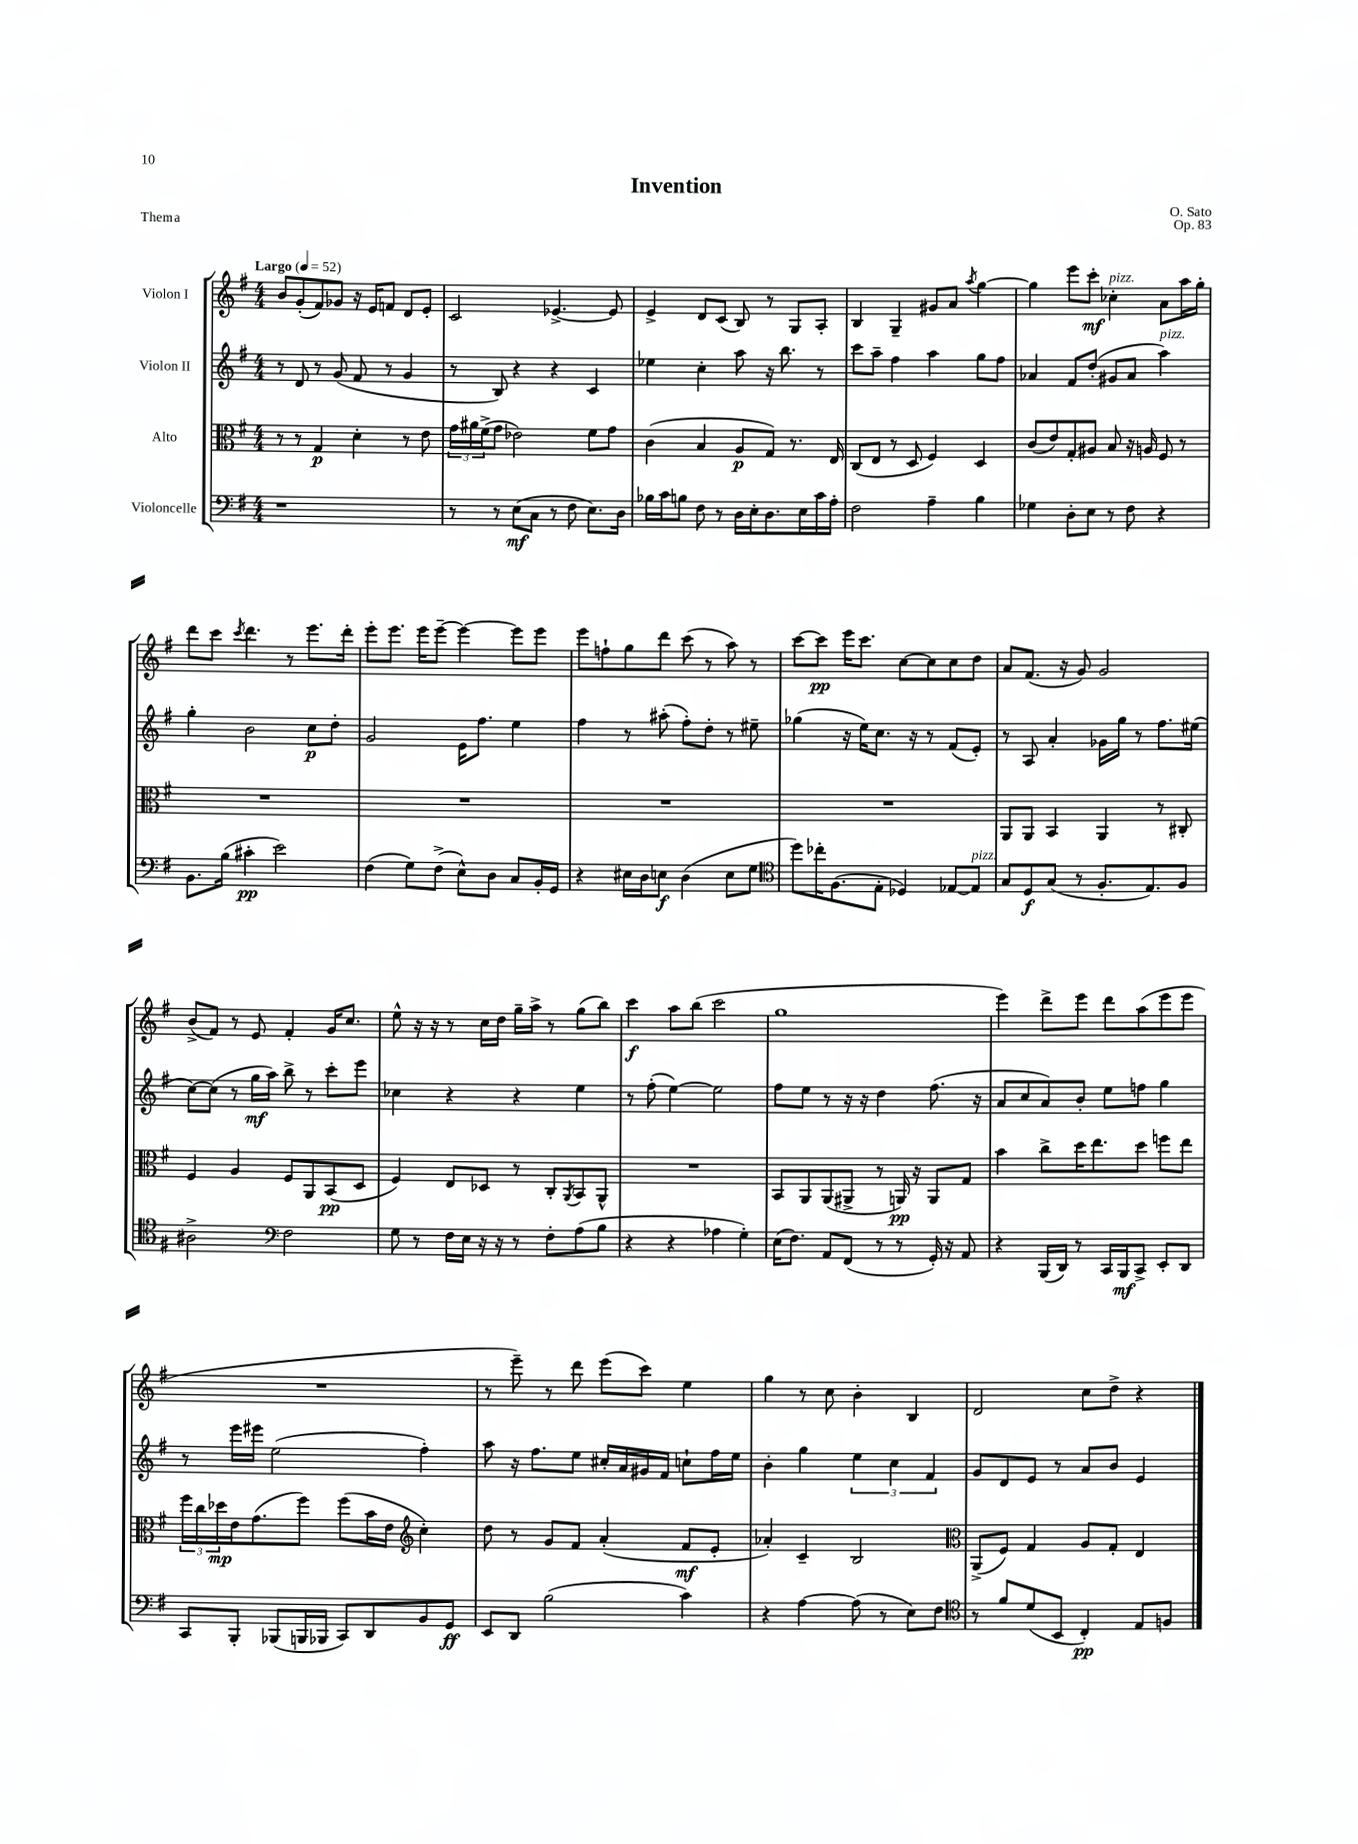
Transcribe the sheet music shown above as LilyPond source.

\header { title = "Invention" composer = "O. Sato" opus = "Op. 83" piece = "Thema" }
<<
\new StaffGroup <<
\new Staff = "s0" \with { instrumentName = "Violon I" } {
    \clef treble \key g \major \numericTimeSignature \time 4/4 \tempo "Largo" 4 = 52
    b'8 g'8-.( fis'8) ges'8 r16 e'16 f'8 d'8 e'8-. |
    c'2 ees'4.~-> ees'8 |
    e'4-> d'8 c'8( b8) r8 g8 a8-. |
    b4 g4-- gis'8 a'8 \acciaccatura { a''8 } g''4~ |
    g''4 e'''8 c'''8-.\mf ces''4-.^\markup { \italic "pizz." } a'8 a''16 g''16-. |
    d'''8 c'''8 \acciaccatura { c'''8 } d'''4. r8 e'''8. d'''16-. |
    e'''8-. e'''8. e'''16 e'''8~-- e'''4~ e'''8 e'''8 |
    e'''8 f''8-! g''8 d'''8 c'''8( r8 a''8) r8 |
    c'''8~ c'''8\pp e'''16 c'''8. c''8~ c''8 c''8 d''8 |
    a'8 fis'8.( r16 g'8) g'2 |
    b'8->( fis'8) r8 e'8 fis'4-. g'16 c''8. |
    e''8-^ r16 r16 r8 c''16 d''16 g''16-- a''16-> r8 g''8( b''8) |
    c'''4\f a''8 b''8( c'''2 |
    g''1 |
    e'''4) d'''8-> e'''8 d'''8 a''8( e'''8 e'''8 |
    R1 |
    r8 e'''8--) r8 d'''8 e'''8( c'''8) e''4 |
    g''4 r8 c''8 b'4-. b4 |
    d'2 c''8 d''8-> r4 \bar "|." |
}
\new Staff = "s1" \with { instrumentName = "Violon II" } {
    \clef treble \key g \major \numericTimeSignature \time 4/4
    r8 d'8 r8 g'8( fis'8 r8 g'4 |
    r8 b8) r4 r4 c'4 |
    ees''4 c''4-. a''8 r16 b''8. r8 |
    c'''8 a''8-- fis''4 a''4 g''8 fis''8 |
    aes'4 fis'8 d''8-.( gis'8 aes'8 a''4^\markup { \italic "pizz." }) |
    g''4-. b'2 c''8\p d''8-. |
    g'2 e'16 fis''8. e''4 |
    fis''4 r8 ais''8-.( fis''8-.) d''8-. r8 eis''8-- |
    ges''4( r16 e''16) c''8. r16 r8 fis'8( e'8-.) |
    r8 a8 a'4-. ges'16 g''16 r8 fis''8. eis''16( |
    c''8~) c''8( r8 g''16\mf a''16) b''8-> r8 c'''8-. e'''8 |
    ces''4 r4 r4 e''4 |
    r8 fis''8-.( e''4~) e''2 |
    fis''8 e''8 r8 r16 r16 d''4 fis''8.( r16 |
    a'8 c''8 a'8) b'8-. e''8 f''8 g''4 |
    r8 e'''16 eis'''16 e''2( fis''4-.) |
    a''8 r16 fis''8. e''8 cis''16-. a'16 gis'16 fis'16 c''8-! fis''16 e''16 |
    b'4-. g''4 \tuplet 3/2 { e''4 c''4 fis'4 } |
    g'8 d'8 e'8 r8 a'8 b'8 e'4 \bar "|." |
}
\new Staff = "s2" \with { instrumentName = "Alto" } {
    \clef alto \key g \major \numericTimeSignature \time 4/4
    r8 r8 g4\p d'4-. r8 e'8 |
    \tuplet 3/2 { g'16 ais'16 fis'16->( } g'8 ees'2) fis'8 g'8 |
    c'4( b4 a8\p g8) r8. e16 |
    c8( e8 r8 d8 fis4) d4 |
    c'8( e'8) g8-. ais8 b8 r16 a16 fis8 r8 |
    R1 |
    R1 |
    R1 |
    R1 |
    a,8 a,8 b,4 a,4 r8 cis8-. |
    fis4 a4 fis8 a,8 b,8\pp( d8 |
    fis4) e8 des8 r8 c8-. \acciaccatura { a,8 } b,8 a,8-^ |
    R1 |
    b,8 a,8 a,8( ais,8-> r8 a,16\pp) r16 a,8 g8 |
    b'4 c''8-> d''16 e''8. d''8 f''8 e''8 |
    \tuplet 3/2 { fis''16 c''16 des''16\mp } e'16 g'8.( fis''8) fis''8( b'16 e'16 \clef treble c''4-.) |
    d''8 r8 g'8 fis'8 a'4-.( fis'8\mf e'8-. |
    aes'4-.) c'4-- b2 |
    \clef alto a,8->( fis8) g4 a8 g8-. e4 \bar "|." |
}
\new Staff = "s3" \with { instrumentName = "Violoncelle" } {
    \clef bass \key g \major \numericTimeSignature \time 4/4
    r1 |
    r8 r8 e8\mf( c8 r8 fis8 e8.) d16 |
    bes16 c'16 b8 fis8 r8 d16 e16-. d8. e16 c'16 a16-. |
    fis2 a4-- b4 |
    ges4 d8-. e8 r8 fis8 r4 |
    b,8. b16( cis'4-.\pp e'2) |
    fis4( g8) fis8->( e8-^) d8 c8 b,16-. g,16 |
    r4 eis16 d16 e8\f d4( e8 g8 |
    \clef tenor d''8) ces''16-. fis8.( e8-. des4) ees8~ ees8^\markup { \italic "pizz." } |
    g8 d8\f g8( r8 fis8.-. e8.) fis8 |
    ais2-> \clef bass fis2 |
    g8 r8 fis16 e16 r16 r16 r8 fis8-. a8( b8 |
    r4 r4 aes4 g4-.) |
    e16( fis8.) a,8 fis,8( r8 r8 g,16-.) r16 a,8 |
    r4 b,,16( d,16) r8 c,16 b,,16\mf c,8-> e,8-. d,8 |
    c,8 b,,8-. bes,,8( b,,16 bes,,16 c,8) d,8 b,8 g,8\ff |
    e,8 d,8 b2( c'4) |
    r4 a4~ a8( r8 e8) fis8 |
    \clef tenor r8 fis'8 d'8( b,8 c4-.\pp) e8 f8 \bar "|." |
}
>>
>>
\layout { \context { \Score \remove "Bar_number_engraver" } }
